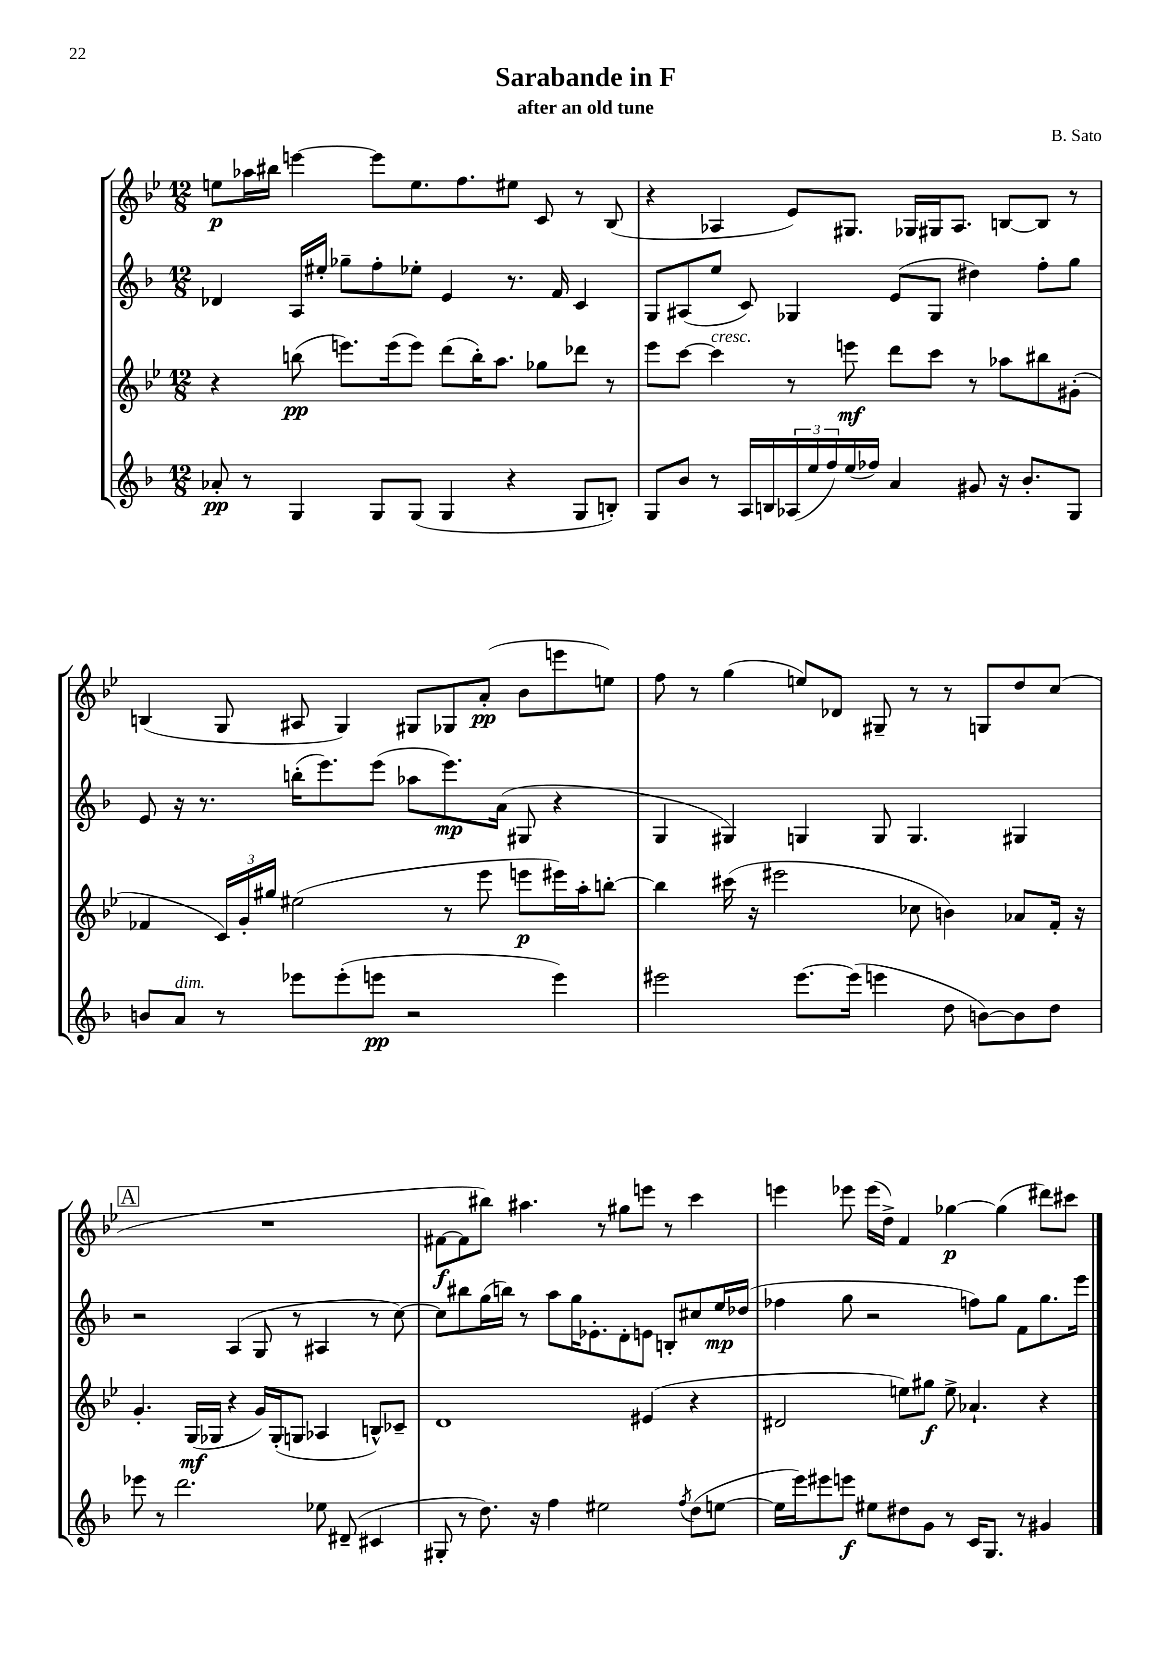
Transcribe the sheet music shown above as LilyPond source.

\header { title = "Sarabande in F" composer = "B. Sato" subtitle = "after an old tune" }
<<
\new StaffGroup <<
\new Staff = "s0" {
    \clef treble \key bes \major \numericTimeSignature \time 12/8
    e''8\p aes''16 bis''16 e'''4~ e'''8 e''8. f''8. eis''8 c'8 r8 bes8( |
    r4 aes4 ees'8) gis8. ges16 gis16 aes8. b8~ b8 r8 |
    b4( g8 ais8 g4) gis8 ges8 a'8-.\pp( bes'8 e'''8 e''8) |
    f''8 r8 g''4( e''8) des'8 gis8-- r8 r8 g8 d''8 c''8( |
    \mark \markup { \box "A" } R1. |
    fis'8~\f fis'8 bis''8) ais''4. r8 gis''8 e'''8 r8 c'''4 |
    e'''4 ees'''8 ees'''16( d''16->) f'4 ges''4~\p ges''4( dis'''8) cis'''8 \bar "|." |
}
\new Staff = "s1" {
    \clef treble \key f \major \numericTimeSignature \time 12/8
    des'4 a16 eis''16-. ges''8-- f''8-. ees''8-. e'4 r8. f'16 c'4 |
    g8 ais8( e''8 c'8) ges4 e'8( ges8 dis''4) f''8-. g''8 |
    e'8 r16 r8. b''16-.( e'''8.) e'''8( aes''8 e'''8.\mp) a'16( gis8 r4 |
    g4 gis4) g4 g8 g4. gis4 |
    \mark \markup { \box "A" } r2 a4( g8 r8 ais4 r8 c''8~) |
    c''8 bis''8 g''16( b''16) r8 a''8 g''16 ees'8.-. d'8-. e'8 b8-. cis''8 e''16\mp des''16( |
    fes''4 g''8 r2 f''8) g''8 f'8 g''8. e'''16 \bar "|." |
}
\new Staff = "s2" {
    \clef treble \key bes \major \numericTimeSignature \time 12/8
    r4 b''8\pp( e'''8.) e'''16( e'''8) d'''8( b''16-.) a''8. ges''8 des'''8 r8 |
    ees'''8 c'''8~ c'''4^\markup { \italic "cresc." } r8 e'''8\mf d'''8 c'''8 r8 aes''8 bis''8 gis'8-.( |
    fes'4 \tuplet 3/2 { c'16) g'16-. gis''16 } eis''2( r8 ees'''8 e'''8\p eis'''16) a''16-. b''8~-. |
    b''4 cis'''16( r16 eis'''2 ces''8 b'4) aes'8 f'16-. r16 |
    \mark \markup { \box "A" } g'4.-. g16\mf( ges16 r4 g'16) ges16-.( g8 aes4 b8-^) ces'8-- |
    d'1 eis'4( r4 |
    dis'2 e''8) gis''8\f e''8-> aes'4.-! r4 \bar "|." |
}
\new Staff = "s3" {
    \clef treble \key f \major \numericTimeSignature \time 12/8
    aes'8-.\pp r8 g4 g8 g8( g4 r4 g8 b8-.) |
    g8 bes'8 r8 a16 b16 \tuplet 3/2 { aes16( e''16 f''16) } e''16( fes''16) a'4 gis'8 r16 bes'8.-. g8 |
    b'8 a'8^\markup { \italic "dim." } r8 ees'''8 ees'''8-.( e'''8\pp r2 e'''4) |
    eis'''2 eis'''8.~ eis'''16( e'''4 d''8 b'8~) b'8 d''8 |
    \mark \markup { \box "A" } ees'''8 r8 d'''2. ees''8 dis'8--( cis'4 |
    gis8-. r8 d''8.) r16 f''4 eis''2 \acciaccatura { f''8 } d''8( e''8~ |
    e''16 e'''16) eis'''8 e'''8\f eis''8 dis''8 g'8 r8 c'16 g8. r8 gis'4 \bar "|." |
}
>>
>>
\layout { \context { \Score \remove "Bar_number_engraver" } }
